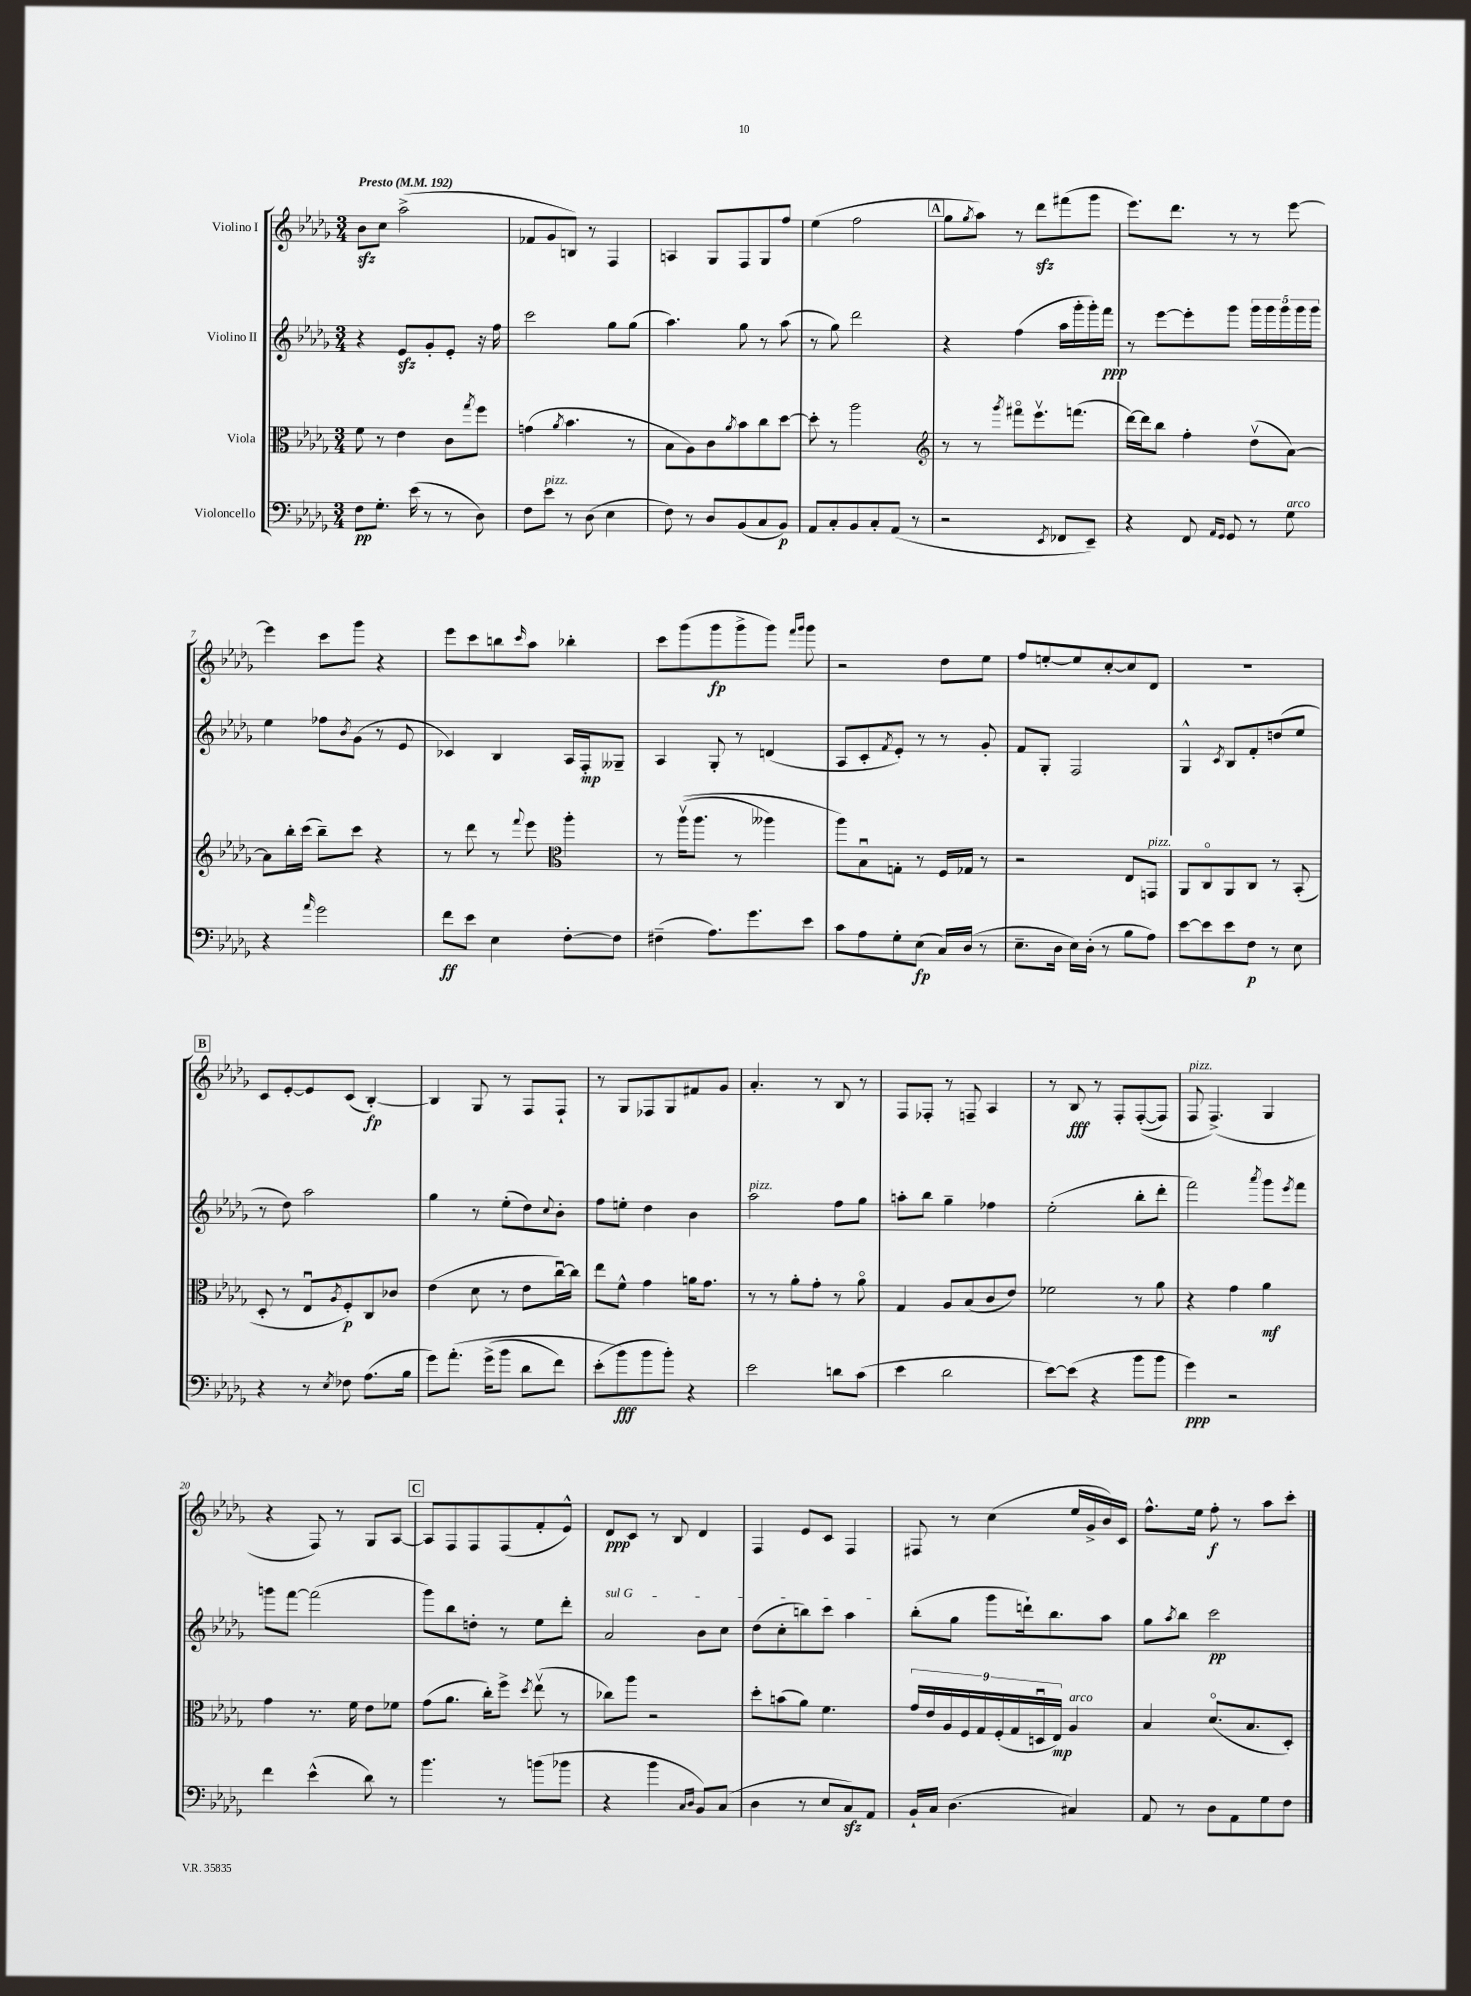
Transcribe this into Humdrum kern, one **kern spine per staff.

**kern	**kern	**kern	**kern
*staff4	*staff3	*staff2	*staff1
*clefF4	*clefC3	*clefG2	*clefG2
*k[b-e-a-d-g-]	*k[b-e-a-d-g-]	*k[b-e-a-d-g-]	*k[b-e-a-d-g-]
*M3/4	*M3/4	*M3/4	*M3/4
*MM192	*MM192	*MM192	*MM192
8F	8f	4r	8b-
8.G-'	8r	.	8cc
.	4e-	8e-	(2aa-^
(16e-	.	.	.
8r	.	8g-'	.
8r	8c	8e-'	.
.	8qgg-	.	.
8D-)	8ff	16r	.
.	.	16ff	.
=	=	=	=
8F	(4g	2ccc	8f-
8e-	.	.	8g-
.	8qa-	.	.
8r	4.b-	.	8B)
(8D-	.	.	8r
4E-	.	8gg-	4F
.	8r	(8gg-	.
=	=	=	=
8F)	8B-	4.aa-)	4A
8r	8A-)	.	.
8D-	8c	.	8G-
.	8qa-	.	.
(8BB-	8b-	8gg-	8F
8C	8cc	8r	8G-
8BB-)	[8dd-	(8aa-	8ff
=	=	=	=
8AA-	8dd-']	8r	(4ee-
8C'	8r	8gg-)	.
8BB-	2aa-	2ddd-	2ff
8C'	.	.	.
(8AA-	.	.	.
8r	.	.	.
=	=	=	=
*	*clefG2	*	*
2r	8r	4r	8gg-
.	.	.	8qgg-
.	8r	.	8aa-)
.	8qggg-	.	.
.	8fff#o	(4ff	8r
.	8.eee-v	.	8ddd-
8qEE-	.	.	.
8FF-	.	16aa-	(8fff#
.	(8.fff	16ggg-'	.
8EE-~)	.	16ggg-')	8ggg-
.	.	16fff	.
=	=	=	=
4r	[16ddd-)	8r	8.eee-)
.	16ddd-]	.	.
.	8bb-	[8eee-	.
.	.	.	8.ddd-
8FF	4ff'	8eee-']	.
16qqAA-	.	.	.
16qqGG-	.	.	.
8GG-	.	8ggg-	8r
8r	(8dd-v	20ggg-	8r
.	.	20ggg-	.
.	.	20ggg-	.
8G-	[8a-)	.	[8eee-
.	.	20ggg-	.
.	.	20ggg-	.
=	=	=	=
4r	8a-]	4ee-	4eee-]
.	16bb-'	.	.
.	(16ccc	.	.
16qqa-	.	.	.
2g-	8bb-~)	8ff-	8ccc
.	.	8qb-	.
.	8ccc	(8g-	8ggg-
.	4r	8r	4r
.	.	8e-	.
=	=	=	=
8f	8r	4c-)	8eee-
8e-	8ddd-	.	8ccc
4E-	8r	4B-	8bb
.	8qqfff	.	16qqccc
.	8eee-	.	8aa-
*	*clefC3	*	*
[8F'	4aa-'	16A-	4bb-'
.	.	16F'	.
8F]	.	8G--~	.
=	=	=	=
(4F#~	8r	4A-	8ccc
.	&((16aa-v	.	(8ggg-
.	8.aa-	.	.
8.A-)	.	8G-'	8ggg-
.	8r	8r	8ggg-^
8.g-	.	.	.
.	4aa--)	(4d	8ggg-)
.	.	.	16qqfff
.	.	.	16qqggg-
8e-	.	.	8ggg-
=	=	=	=
8c	8aa-&)	8A-	2r
8A-	8B-u	8c'	.
.	.	8qf	.
8G-'	8G'	8e-')	.
(8E-	8r	8r	.
16C)	16F	8r	8dd-
(16D-	16G-	.	.
8r	8r	8g-'	8ee-
=	=	=	=
8.E-~	2r	8f	8ff
.	.	8G-'	[8ee'
16D-	.	.	.
16E-)	.	2F	8ee]
(16D-'	.	.	.
8r	.	.	[8cc'
8B-	8E-	.	8cc]
8A-)	8GG	.	8d-
=	=	=	=
[8e-	8AA-	4G-^^	2.r
8e-]	8Co	.	.
.	.	8qc	.
8e-	8AA-	8B-	.
8F	8C	8f'	.
8r	8r	(8dd	.
8E-	(8BB-'	8ee-	.
=	=	=	=
4r	8D-'	8r	8c
.	8r	8dd-)	[8e-'
8r	8E-u	2aa-	8e-]
8qE-	8qA-	.	.
8F-	8F')	.	(8c
(8.A-	8C	.	[4B-')
.	8c-	.	.
16B-	.	.	.
=	=	=	=
8g-)	(4e-	4gg-	4B-]
&(8.a-'	.	.	.
.	8d-	8r	8G-
(16g-^	.	.	.
8b-	8r	(8ee-'	8r
8d-	8e-	8dd-)	8F
.	.	8qqcc	.
8f)	[16ccu)	8b-'	8F`
.	16cc]	.	.
=	=	=	=
(8e-'	8ee-	8ff	8r
8b-&)	8f^^	8ee'	8G-
8b-	4g-	4dd-	8F-
8b-')	.	.	8G-
4r	16a	4b-	8f#
.	8.g-	.	.
.	.	.	8g-
=	=	=	=
2e-	8r	2aa-	4.a-'
.	8r	.	.
.	8a-'	.	.
.	8g-'	.	8r
8d	8r	8ff	8B-
(8c	8a-o	8gg-	8r
=	=	=	=
4e-	4G-	8aa'	8F
.	.	8bb-	8F-'
2d-	8A-	4gg-~	8r
.	(8B-	.	8F~
.	8c	4ff-	4A-
.	8e-)	.	.
=	=	=	=
[8e-)	2f-	(2ee-'	8r
(8e-]	.	.	8B-
4r	.	.	8r
.	.	.	8F'
8b-	8r	8bb-'	&(([8F'
8b-	8a-	8ddd-'	8F])
=	=	=	=
4g-)	4r	2fff)	8F
.	.	.	(4.F^&)
2r	4g-	.	.
.	.	8qaaa-	.
.	4a-	8ggg-	4G-
.	.	8qeee-	.
.	.	8fff	.
=	=	=	=
4f	4g-	8ggg	4r
.	.	[8fff	.
(4e-^^	8.r	(2fff]	8F)
.	.	.	8r
.	16f	.	.
8d-)	8e-	.	8G-
8r	8f-	.	[8A-
=	=	=	=
4.b-	(8g-	8ggg-)	8A-]
.	8.a-	8bb-	8F
.	.	8dd'	8F
.	16cc')	.	.
8r	8ff^	8r	(8F
.	8qdd-	.	.
(8b	(8ee-v	8ee-	8f'
8b-	8r	8ddd-'	8e-^^)
=	=	=	=
4r	8cc-)	2a-	8d-
.	8aa-	.	8c
4b-	2r	.	8r
.	.	.	8B-
16qqC	.	.	.
16qqD-	.	.	.
8BB-)	.	8b-	4d-
(8C	.	8cc	.
=	=	=	=
4D-	8dd-'	(8dd-	4F
.	(8b	8cc'	.
8r	8a-)	8bb)	8e-
8E-	4.f	8ccc	8c
8C)	.	4aa-	4F
8AA-	.	.	.
=	=	=	=
16BB-`	18g-	(8bb-'	8F#
.	18e-	.	.
16C	.	.	.
.	18A-	.	.
(4.D-	.	8gg-	8r
.	18F	.	.
.	18G-	.	.
.	.	8ggg-	(4cc
.	(18F'	.	.
.	18G-	.	.
.	.	16ddd`)	.
.	18Du	.	.
.	.	8.bb-	.
.	18E-)	.	.
4C#)	4A-	.	16ee-
.	.	.	16g-^
.	.	8aa-	16b-)
.	.	.	16c
=	=	=	=
8AA-	4B-	8gg-	8.ff^^
.	.	8qaa-	.
8r	.	8bb-	.
.	.	.	16ee-
8D-	(8.d-o	2ccc	8ff'
8AA-	.	.	8r
.	8.B-	.	.
8G-	.	.	8aa-
8F	8D-')	.	8ccc'
==	==	==	==
*-	*-	*-	*-
